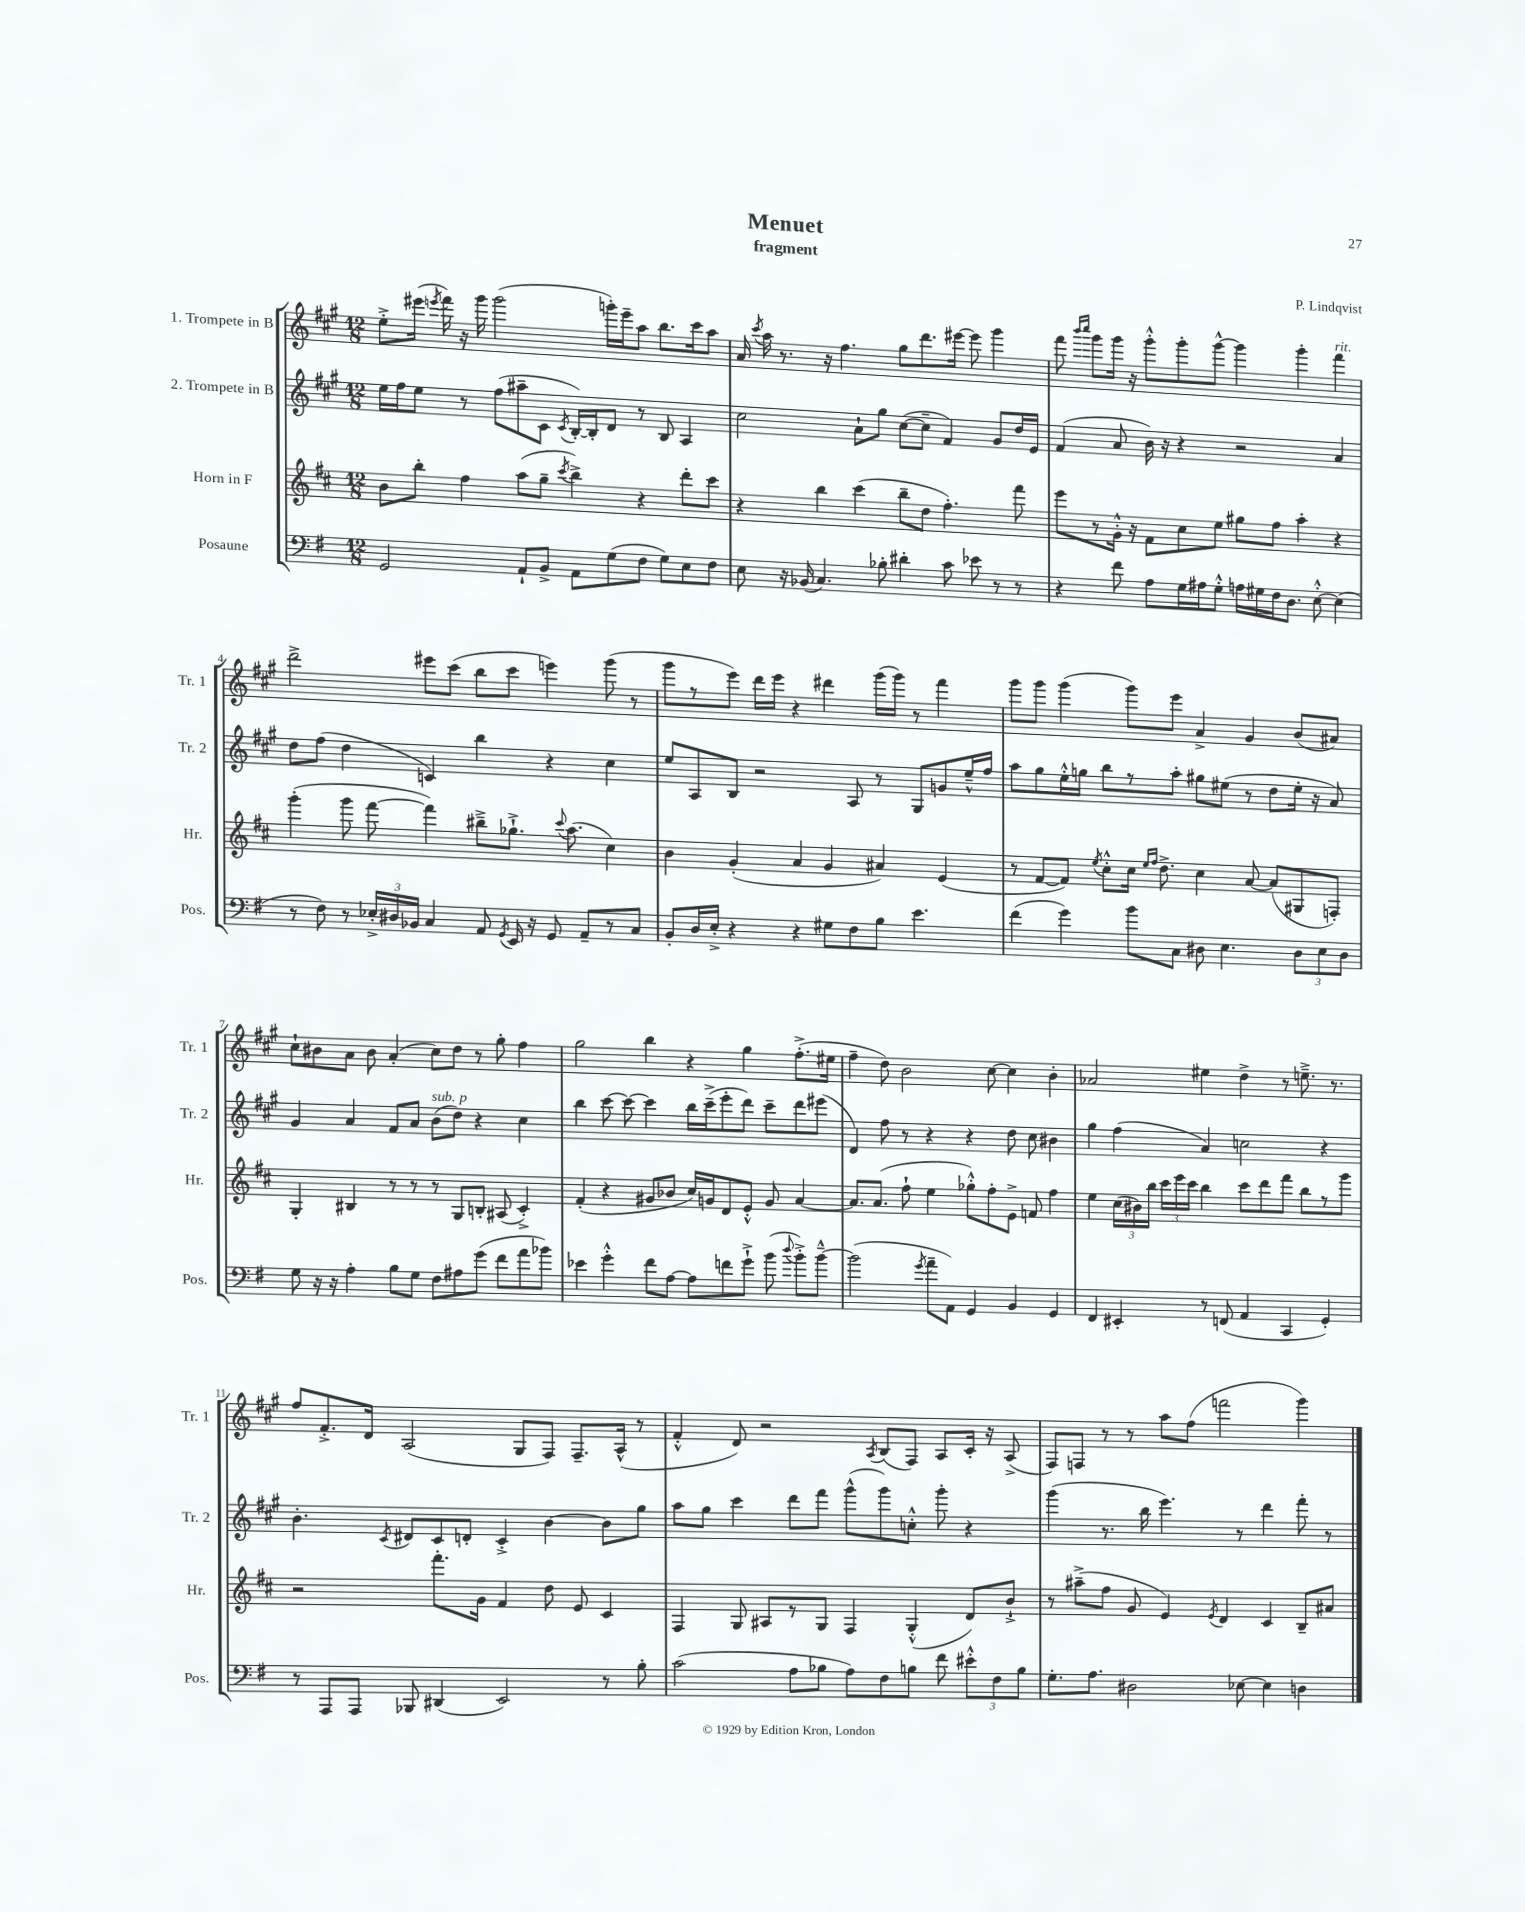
\header { title = "Menuet" composer = "P. Lindqvist" subtitle = "fragment" }
<<
\new StaffGroup <<
\new Staff = "s0" \with { instrumentName = "1. Trompete in B" shortInstrumentName = "Tr. 1" } {
    \clef treble \key a \major \numericTimeSignature \time 12/8
    \autoBeamOff e''8[-.-> eis'''16]( \acciaccatura { e'''8 } fis'''16) r16 gis'''16 gis'''2( g'''16[-.) e'''16-- a''8] b''8.[ cis'''16 a''8] |
    a'16 \acciaccatura { cis'''8 } a''16 r8. r16 fis''4. gis''8[ d'''8. eis'''16]~ eis'''8 gis'''4 |
    fis'''8 \grace { b'''16[ cis''''16] } gis'''8[ gis'''16] r16 gis'''8[-.-^ gis'''8-. gis'''8]~-^ gis'''4 gis'''4-. fis'''4^\markup { \italic "rit." } |
    d'''2-> eis'''8[ cis'''8]( b''8[ cis'''8] e'''4) gis'''8( r8 |
    gis'''8[ r8 e'''8]) d'''16[ e'''16] r4 dis'''4 gis'''16[( gis'''16]) r8 fis'''4 |
    gis'''8[ gis'''8] gis'''4( gis'''8[) e'''8] a'4-> gis'4 b'8[( ais'8]) |
    cis''8[-! bis'8 a'8] bis'8 a'4-.( cis''8[) d''8] r8 gis''8-. fis''4 |
    gis''2 b''4 r4 gis''4 fis''8.[-.->( eis''16] |
    fis''4-- d''8) b'2 cis''8~ cis''4 b'4-. |
    aes'2 eis''4 d''4-> r8 e''8.---> r8. |
    fis''8[ fis'8.-.-> d'16] a2( gis8[ fis8]) fis8.[-- a16]-^( r8 |
    fis'4-.-^ d'8) r2 \acciaccatura { a8 } b8[( fis8]) a8[ cis'16]-. r16 a8->( |
    fis8[) f8] r8 r8 a''8[ fis''8]( f'''2 gis'''4) \bar "|." |
}
\new Staff = "s1" \with { instrumentName = "2. Trompete in B" shortInstrumentName = "Tr. 2" } {
    \clef treble \key a \major \numericTimeSignature \time 12/8
    \autoBeamOff e''16[ fis''16 e''8] r8 fis''8[( ais''8-- cis'8] \acciaccatura { cis'8 } b16[~-.) b16-. d'8] r8 b8 a4 |
    cis''2 a'8[-! gis''8] cis''8[~( cis''8]-- fis'4) gis'8[ d''16 e'16] |
    fis'4( a'8 b'16) r16 r4 r2 a'4 |
    d''8[ fis''8]( d''4 c'4) b''4 r4 cis''4 |
    e''8[ a8 b8] r2 a8 r8 gis8[ g'8 e''16---^ fis''16] |
    a''8[ gis''8 e''16-.-^ g''16] b''8[ r8 a''8]-. gis''8[ eis''8]( r8 d''8[ eis''16]-. r16 a'8) |
    gis'4 a'4 fis'8[ a'8] b'8[^\markup { \italic "sub. p" }( d''8]) r4 cis''4 |
    b''4 cis'''8~ cis'''8~ cis'''4 b''16[ cis'''16--->( e'''8-. d'''8]) cis'''8[-- d'''8 eis'''8]( |
    d'4) fis''8 r8 r4 r4 d''8 cis''8 bis'4 |
    gis''4 fis''4( a'4) c''2 r4 |
    b'4.-. \acciaccatura { cis'8 } dis'8[ cis'8 d'8]-. cis'4-.-> b'4~ b'8[ gis''8] |
    a''8[ gis''8] cis'''4 d'''8[ fis'''8] gis'''8[-^( gis'''8) c''8]-.-^ gis'''8-. r4 |
    gis'''4( r8. b''16 e'''4.) r8 d'''4 fis'''8-. r8 \bar "|." |
}
\new Staff = "s2" \with { instrumentName = "Horn in F" shortInstrumentName = "Hr." } {
    \clef treble \key d \major \numericTimeSignature \time 12/8
    \autoBeamOff b'8[ b''8]-. fis''4 a''8[( g''8]-- \acciaccatura { cis'''8 } b''4->) r4 d'''8[-. cis'''8] |
    r4 b''4 cis'''4( b''8[-- d''8] fis''4.-.) fis'''8 |
    e'''8[ r8 g'16]-.-^ r16 fis'8[ cis''8 e''8] gis''8[ fis''8] a''4-. r4 |
    g'''4-.( g'''8 fis'''8~ fis'''4) bis''8[---> ges''8.]-!-> \appoggiatura { cis'''8 } a''8.( cis''4) |
    b'4 g'4-.( a'4 g'4 ais'4) e'4( |
    r8 fis'8[~ fis'8]) \acciaccatura { e''8 } cis''8[-.-^ cis''16] \grace { e''16[ fis''16] } d''8.-> cis''4 a'8~ a'8[( gis8 f8]-.) |
    g4-. bis4 r8 r8 r8 g8[ b8]-. ais8( cis'4-.->) |
    fis'4-.( r4 gis'8[ bes'8] cis''16[) g'16 d'8 e'8]-.-^ g'8 a'4~ |
    a'8.[ a'8.]( fis''8-! e''4 ges''8[-.-^) fis''8-. e'8]-> f'8 fis''4 |
    e''4 \tuplet 3/2 { cis''16[( bis'16) b''16] } \tuplet 3/2 { cis'''16[ e'''16 cis'''16] } b''4 cis'''8[ d'''8 fis'''8] b''8[ r8 g'''8] |
    r2 fis'''8.[-. g'16] fis'4 d''8 e'8 cis'4 |
    fis4 g8 ais8[ r8 g8] fis4 g4-.-^( d'8[) b'8]-!-> |
    r8 ais''8[--->( fis''8] g'8 e'4) \acciaccatura { e'8 } d'4 cis'4 b8[-- ais'8] \bar "|." |
}
\new Staff = "s3" \with { instrumentName = "Posaune" shortInstrumentName = "Pos." } {
    \clef bass \key g \major \numericTimeSignature \time 12/8
    \autoBeamOff g,2 a,8[-! b,8]-> a,8[ g8( fis8] g8[) e8 fis8] |
    e8 r16 bes,16( c4.) bes8-. dis'4-. c'8 ees'8 r8 r8 |
    r4 fis'8 a8[ g16 ais16 g8]-.-^ a16[ gis16 fis16 d8.] e8~-.-^ e4( |
    r8 fis8) r8 \tuplet 3/2 { ees16[-.-> dis16 bes,16] } c4 a,8 \acciaccatura { g,8 } e,16 r16 g,8 a,8[-- r8 c8] |
    b,8[-. d16 e16]-.-> r4 r4 gis8[ fis8 b8] e'4. |
    fis'4( g'4) b'8[ c8] dis8 e4. \tuplet 3/2 { dis8[ e8 dis8] } |
    g8 r16 r16 a4-. b8[ g8] fis8[ ais8 g'8]( fis'8[ a'8 bes'8]) |
    ees'4 g'4-.-^ fis'8[ a8]~ a8[ f'8 g'8]-!-> b'8( \appoggiatura { d''8 } b'8[-.->) b'8]~---^ |
    b'2( \acciaccatura { g'8 } a'8[-- a,8]) g,4 b,4 g,4 |
    fis,4 eis,4-. r8 f,8( a,4 c,4 g,4-.) |
    r8 a,,8[ a,,8] bes,,8 dis,4( e,2) r8 b8-. |
    c'2( a8[ bes8] a8[) fis8 b8] fis'8 \tuplet 3/2 { eis'8[-.-^ fis8 b8] } |
    g8.[-. a8.] dis2 ees8~ ees4 d4 \bar "|." |
}
>>
>>
